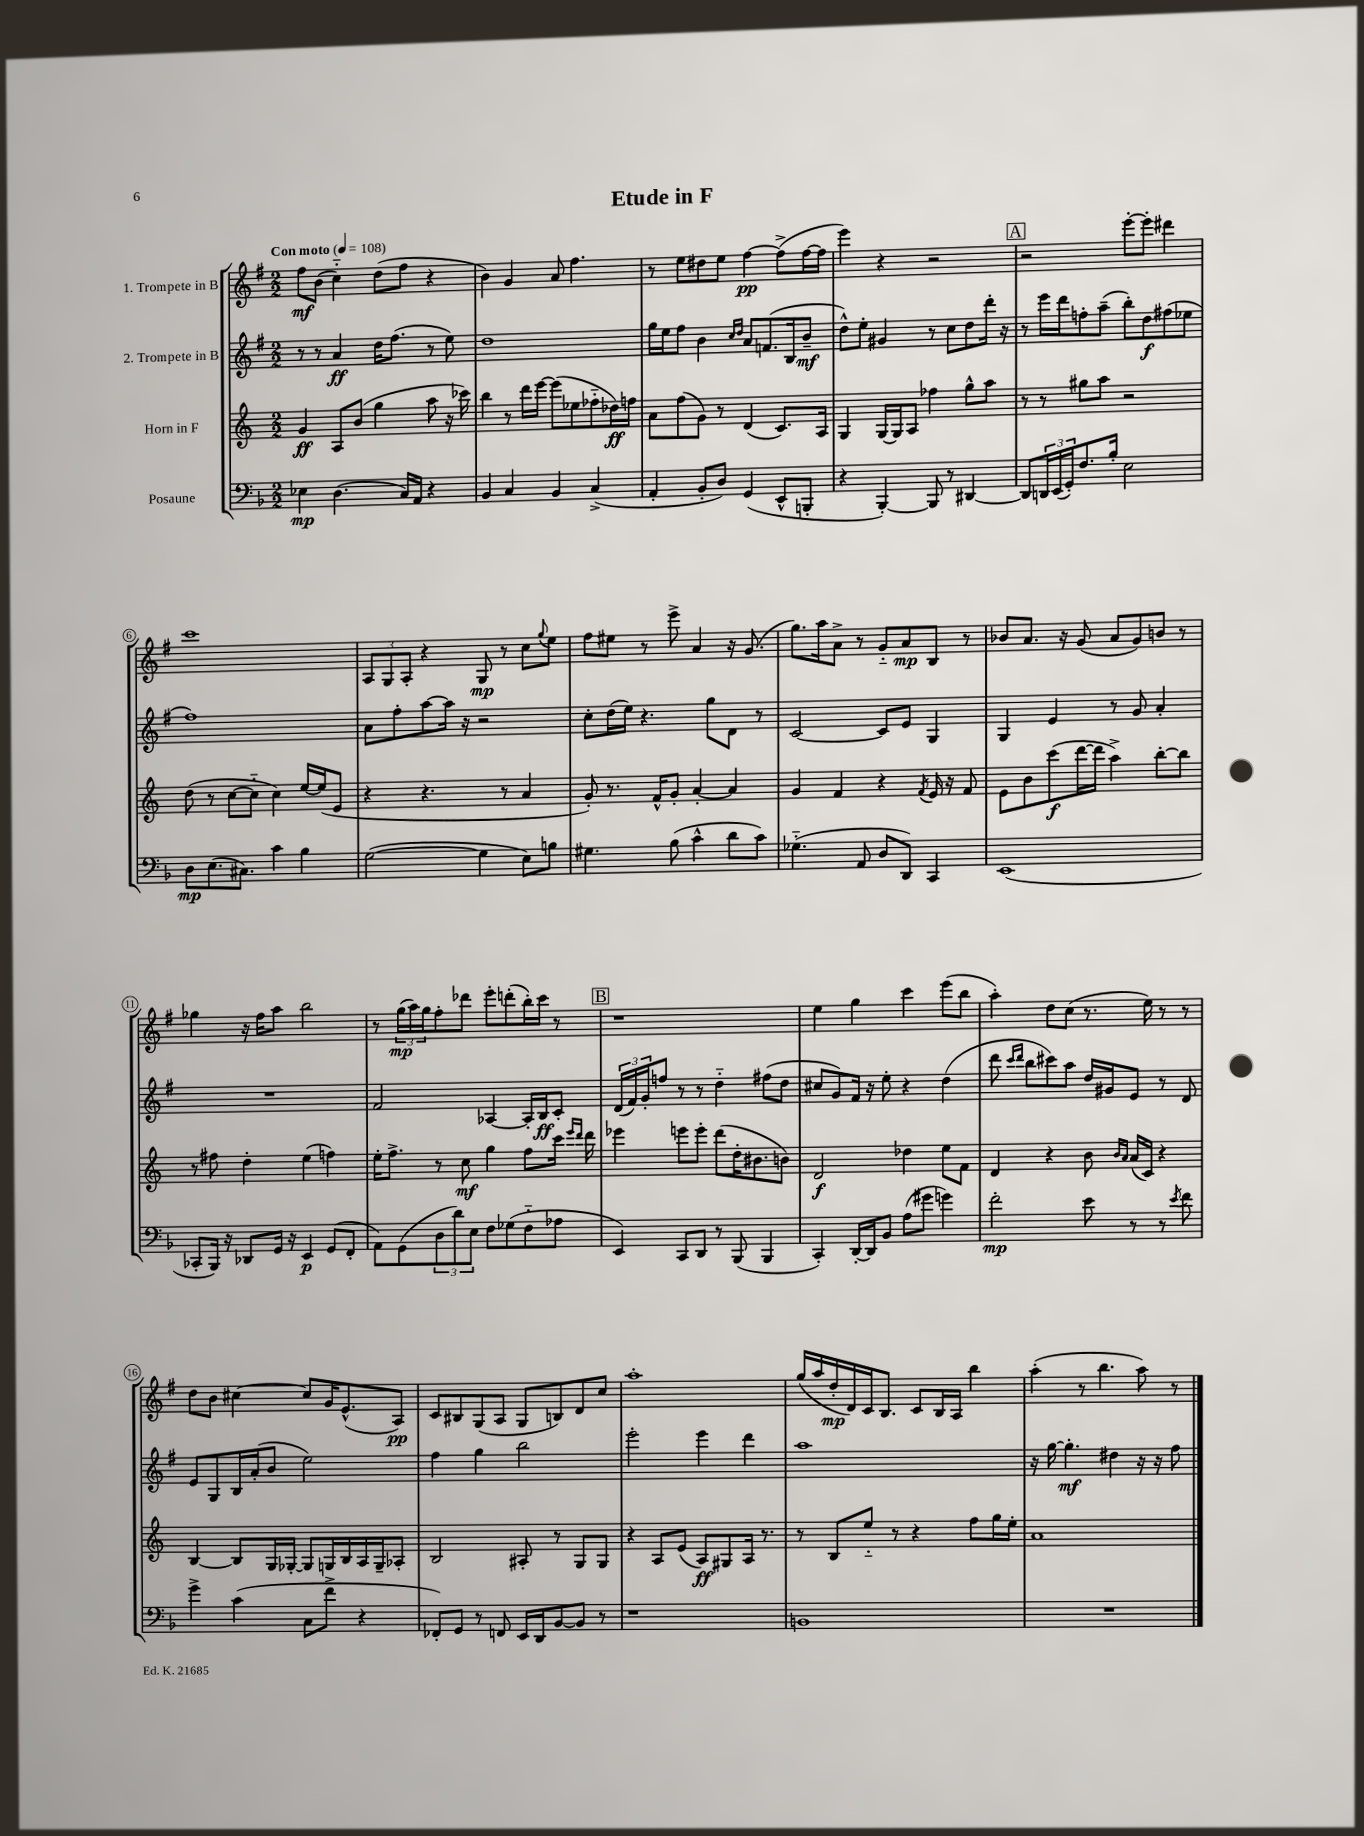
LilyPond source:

\header { title = "Etude in F" }
<<
\new StaffGroup <<
\new Staff = "s0" \with { instrumentName = "1. Trompete in B" } {
    \clef treble \key g \major \numericTimeSignature \time 2/2 \tempo "Con moto" 4 = 108
    fis''8\mf b'8( c''4-_) d''8( fis''8 r4 |
    b'4) g'4 a'8 fis''4. |
    r8 e''8 dis''8 e''8 fis''4~\pp fis''8->( fis''16~ fis''16 |
    e'''4) r4 r2 |
    \mark \markup { \box "A" } r2 e'''8~-. e'''8-. dis'''4 |
    c'''1 |
    \tuplet 3/2 { a8 g8 a8-. } r4 g8\mp r8 c''8 \appoggiatura { g''8 } e''8 |
    fis''8 eis''8 r8 e'''8-> a'4 r16 g'8.( |
    g''8.) a''16 a'8-> r8 g'8-_ a'8\mp b8 r8 |
    bes'8 a'8. r16 g'8( a'8 g'8) b'8 r8 |
    ges''4 r16 fis''16 a''8 b''2 |
    r8 \tuplet 3/2 { g''16\mp( a''16) g''16 } fis''8-. des'''8 e'''8-. d'''8-.( b''16-.) c'''16 r8 |
    \mark \markup { \box "B" } r1 |
    e''4 g''4 c'''4 e'''8( b''8 |
    a''4-.) d''8 c''8( r8. e''16) r8 r8 |
    d''8 b'8 cis''4~ cis''8 g'16 e'8.-^( a8\pp) |
    c'8 bis8 g8( a8 g8 b8) d'8 c''8 |
    a''1-. |
    g''16( a''16 d''16-.\mp d'16) c'16 b8. c'8 b16 a16 b''4 |
    a''4-.( r8 b''4. a''8) r8 \bar "|." |
}
\new Staff = "s1" \with { instrumentName = "2. Trompete in B" } {
    \clef treble \key g \major \numericTimeSignature \time 2/2
    r8 r8 a'4\ff d''16 fis''8.( r8 e''8) |
    d''1 |
    g''16 e''16 fis''8 b'4 \grace { c''16 d''16 } a'8 f'8.( b16 b'8--\mf |
    d''8-^) e''8-. gis'4 r8 c''8 d''8 d'''16-. r16 |
    \mark \markup { \box "A" } r8 e'''16 d'''16 f''8-. a''8--( b''8-.) d''8\f fis''8( ees''8 |
    fis''1) |
    a'8 fis''8-. a''8~ a''16 r16 r2 |
    c''8-. d''16( e''16) r4. g''8 d'8 r8 |
    c'2~ c'8 e'8 g4 |
    g4 e'4 r8 g'8 a'4-. |
    R1 |
    fis'2 aes4~ aes16-. b16\ff c'8-. |
    \mark \markup { \box "B" } \tuplet 3/2 { d'16( fis'16) g'16-. } f''8 r8 r8 d''4-_ fis''8( d''8 |
    cis''8 g'8) fis'16 r16 e''8-. r4 d''4( |
    d'''8 \grace { c'''16 d'''16 } b''8 cis'''8) a''8 d''16 gis'16 e'8 r8 d'8 |
    e'8 g8 b16 a'16-.( b'8 e''2) |
    fis''4 g''4 b''2 |
    e'''2-. e'''4 d'''4 |
    a''1 |
    r16 g''16~ g''4.-.\mf dis''4 r16 r16 fis''8 \bar "|." |
}
\new Staff = "s2" \with { instrumentName = "Horn in F" } {
    \clef treble \key c \major \numericTimeSignature \time 2/2
    g'4\ff a8 b'8( g''4 a''8 r16 ces'''16) |
    b''4 r8 d'''16 e'''16~ e'''8( ees''8 fes''8-_ des''16\ff) f''16 |
    a'8 f''8( g'8) r8 d'4( c'8.) a16 |
    g4 g16~ g16 a8 fes''4 g''8-^ a''8 |
    \mark \markup { \box "A" } r8 r8 gis''8 a''8 r2 |
    d''8( r8 c''8~ c''8-_ c''4) e''16~ e''16( e'8 |
    r4 r4. r8 a'4 |
    g'8-.) r8. f'16-^ g'8-. a'4~-. a'4 |
    g'4 f'4 r4 \acciaccatura { f'8 } e'16 r16 f'8 |
    e'8 b'8 c'''8\f( d'''16~ d'''16 a''4->) b''8~-. b''8 |
    r8 fis''8 d''4-. e''4( f''4) |
    e''16-. f''8.-> r8 c''8\mf g''4 f''8 c'''16 \grace { e'''16 d'''16 } d'''16 |
    \mark \markup { \box "B" } ees'''4 e'''8 e'''8-. d'''8( d''16-. bis'8. b'8) |
    d'2\f des''4 e''8 f'8 |
    d'4 r4 b'8 \grace { b'16 a'16 } a'16( c'16) r4 |
    b4~ b8 g16 ges16~-. ges8 g16 b16 a16 g16-- aes8-. |
    b2 ais8-. r8 g8 g8 |
    r4 a8 e'8( a8\ff) gis8 a16 r8. |
    r8 b8 e''8-_ r8 r4 f''8 g''16 e''16-. |
    a'1 \bar "|." |
}
\new Staff = "s3" \with { instrumentName = "Posaune" } {
    \clef bass \key f \major \numericTimeSignature \time 2/2
    ees4\mp d4.( c16) a,16 r4 |
    bes,4 c4 bes,4 c4->( |
    a,4-. bes,8-. d8) g,4( e,8-^ b,,8-. |
    r4 bes,,4~-.) bes,,8 r8 dis,4~ |
    \mark \markup { \box "A" } dis,8 \tuplet 3/2 { d,16 e,16( g,16-.) } f8. bes16-. e2 |
    d8\mp e8.( cis8.) c'4 bes4 |
    g2~( g4 e8) b8 |
    gis4. bes8( c'4-^ d'8 c'8) |
    ges4.-_( a,8 d8 d,8) c,4 |
    e,1( |
    ces,8-. bes,,16) r16 des,8 g,16 r16 e,4\p g,8( f,8-. |
    a,8) g,8( \tuplet 3/2 { d8 d'8) e8 } f8 ges8( f8-_ aes8 |
    \mark \markup { \box "B" } e,4) c,8 d,8 r8 bes,,8( bes,,4 |
    c,4-.) d,16~-. d,16 bes,8 a8( gis'8 g'4) |
    f'2-.\mp e'8 r8 r8 \acciaccatura { e'8 } f'8 |
    g'4-> c'4( c8 f'8-> r4 |
    fes,8-.) g,8 r8 f,8 e,16 d,16 bes,8~ bes,8 r8 |
    r1 |
    b,1 |
    R1 \bar "|." |
}
>>
>>
\layout { \context { \Score \override BarNumber.stencil = #(make-stencil-circler 0.1 0.3 ly:text-interface::print) } }
